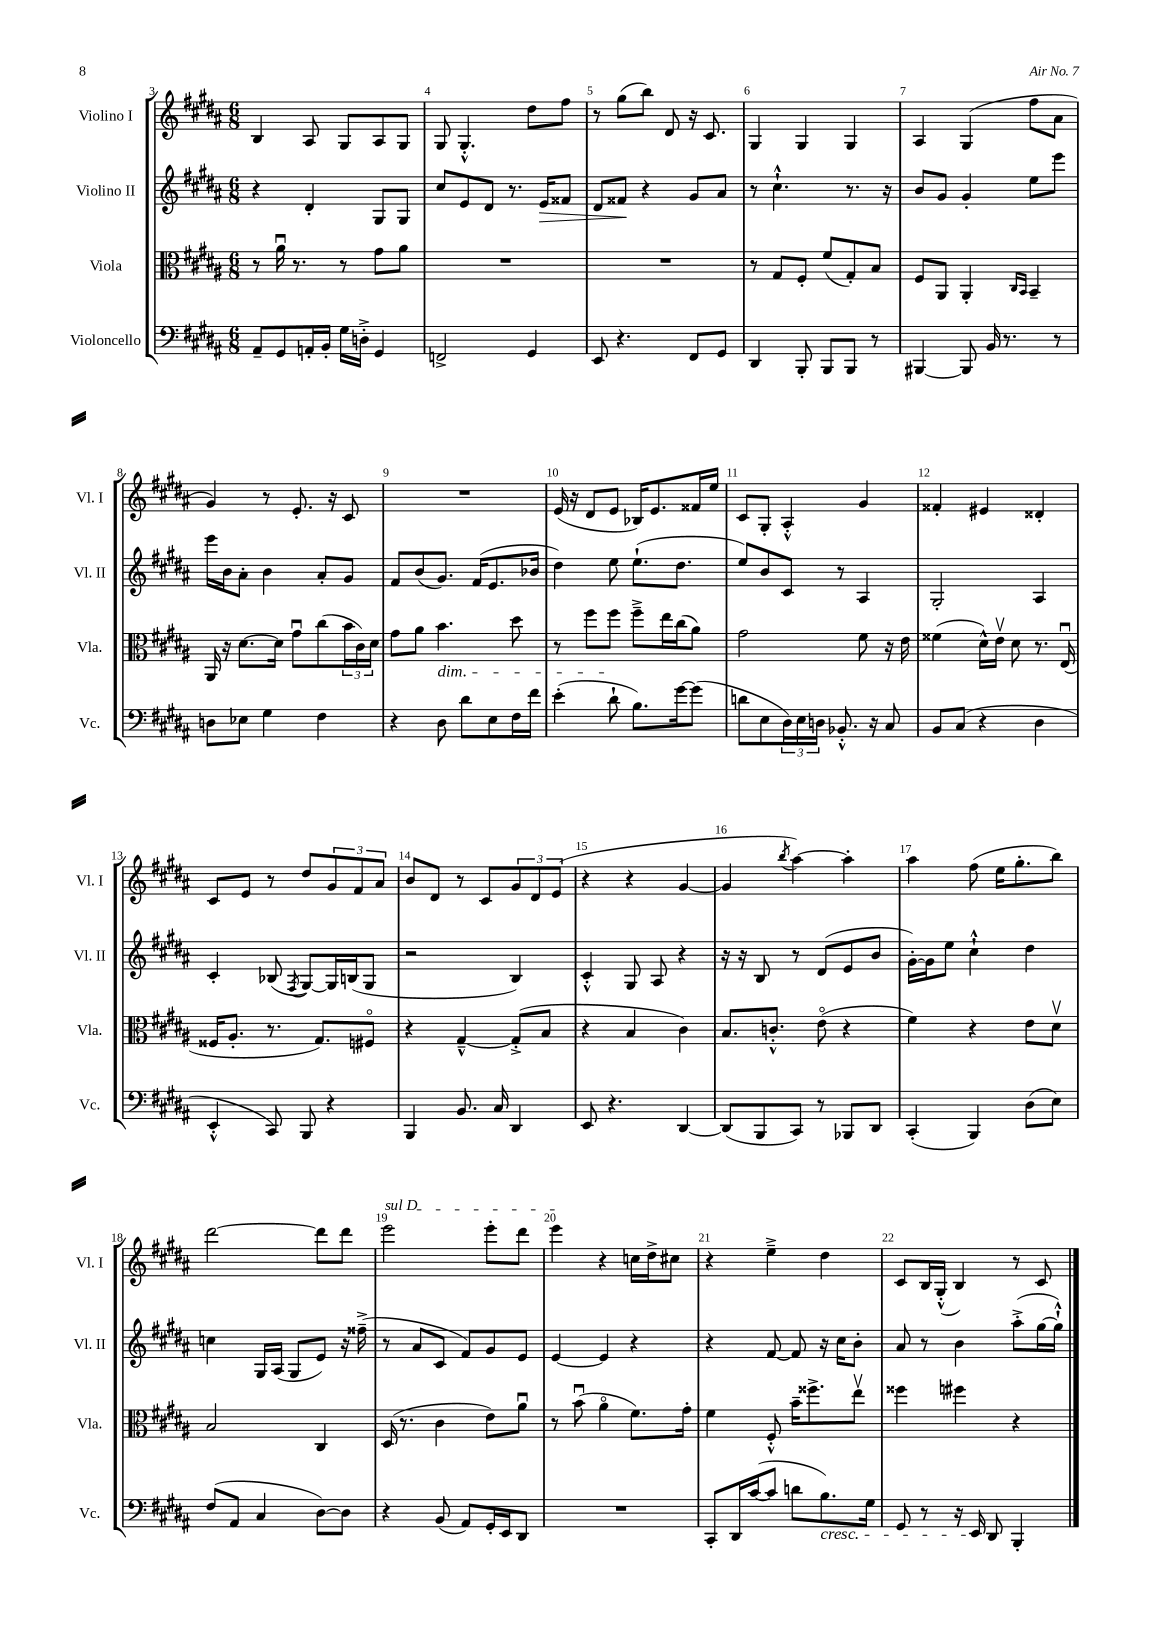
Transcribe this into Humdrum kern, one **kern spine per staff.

**kern	**kern	**kern	**dynam	**kern
*part4	*part3	*part2	*part2	*part1
*staff4	*staff3	*staff2	*staff2	*staff1
*I"Violoncello	*I"Viola	*I"Violino II	*	*I"Violino I
*I'Vc.	*I'Vla.	*I'Vl. II	*	*I'Vl. I
*clefF4	*clefC3	*clefG2	*	*clefG2
*k[f#c#g#d#a#]	*k[f#c#g#d#a#]	*k[f#c#g#d#a#]	*	*k[f#c#g#d#a#]
*M6/8	*M6/8	*M6/8	*	*M6/8
=3	=3	=3	=3	=3
8AA#~/L	8r	4r	.	4B/
8GG#/	16a#u\	.	.	.
.	8.r	.	.	.
16AAn'/L	.	4d#'/	.	8A#/
16BB'/JJ	.	.	.	.
16G#\LL	8r	.	.	8G#/L
16Dn'^\JJ	.	.	.	.
4GG#/	8g#\L	8G#/L	.	8A#/
.	8a#\J	8G#/J	.	8G#/J
=4	=4	=4	=4	=4
2FFn^/	2.r	8cc#/L	.	8G#/
.	.	8e/	.	4.G#'^^/
.	.	8d#/J	.	.
.	.	8.r	.	.
4GG#/	.	.	.	8dd#\L
!	!	!	!LO:HP:b	!
.	.	16e/KL	>	.
.	.	8f##X/J	.	8ff#\J
=5	=5	=5	=5	=5
8EE/	2.r	8d#/L	.	8r
4.r	.	8f##X/J	.	(8gg#\L
.	.	4r	]	8bb\J)
.	.	.	.	8d#/
8FF#/L	.	8g#/L	.	16r
.	.	.	.	8.c#/
8GG#/J	.	8a#/J	.	.
=6	=6	=6	=6	=6
4DD#/	8r	8r	.	4G#/
.	8G#/L	4.cc#`^^\	.	.
8BBB'/	8F#'/J	.	.	4G#/
8BBB/L	(8f#/L	.	.	.
8BBB/J	8G#'/)	8.r	.	4G#/
8r	8B/J	.	.	.
.	.	16r	.	.
=7	=7	=7	=7	=7
[4BBB#X/	8F#/L	8b/L	.	4A#/
.	8AA#/J	8g#/J	.	.
8BBB#/]	4AA#'/	4g#'/	.	(4G#/
16BB/	.	.	.	.
8.r	.	.	.	.
.	16qqC#/LL	.	.	.
.	16qqBB/JJ	.	.	.
.	4BB~/	8ee\L	.	8ff#\L
8r	.	8eee\J	.	8a#\J
!!LO:LB:g=z
=8	=8	=8	=8	=8
8Dn\L	16AA#/	16eee\LL	.	4g#/)
.	16r	16b\J	.	.
8E-X\J	[8.d#\L	8a#'\J	.	.
4G#\	.	4b\	.	8r
.	16d#\Jk]	.	.	.
.	8g#u\L	.	.	8.e'/
4F#\	(8cc#\	8a#'/L	.	.
.	.	.	.	16r
.	24b\L	8g#/J	.	8c#/
.	24c#\)	.	.	.
.	24d#\JJ	.	.	.
=9	=9	=9	=9	=9
4r	8g#\L	8f#/L	.	2.r
.	8a#\J	(8b/	.	.
!	!LO:TX:b:i:t=dim.	!	!	!
8D#\	4.b\	8.g#/J)	.	.
8d#\L	.	.	.	.
.	.	(16f#/KL	.	.
8E\	.	8.e/	.	.
16F#\L	8dd#\	.	.	.
16f#\JJ	.	16b-X/Jk	.	.
=10	=10	=10	=10	=10
(4e'\	8r	4dd#\)	.	(16e/
.	.	.	.	16r
.	8ff#\L	.	.	8d#/L
8d#`\	8ff#\J	8ee\	.	8e/J
8.B\L)	8ff#~^\L	(8.ee`\L	.	16B-X/KL)
.	.	.	.	8.e/
.	16ee\L	.	.	.
[16g#\k	(16cc#\J	8.dd#\J	.	.
(8g#\J]	8a#\J)	.	.	16f##X/L
.	.	.	.	16ee/JJ
=11	=11	=11	=11	=11
8dn\L	2g#\	8ee/L)	.	8c#/L
8E\	.	8b/	.	8G#'/J
24D#\L)	.	8c#/J	.	4A#'^^/
24E\	.	.	.	.
24Dn\JJ	.	.	.	.
8.BB-X'^^/	.	8r	.	.
.	8f#\	4A#/	.	4g#/
16r	.	.	.	.
8C#/	16r	.	.	.
.	16e\	.	.	.
=12	=12	=12	=12	=12
8BB/L	(4f##X\	2G#'/	.	4f##X'/
(8C#/J	.	.	.	.
4r	16d#^^\LL)	.	.	4e#X/
.	16ev\JJ	.	.	.
.	8d#\	.	.	.
4D#\	8.r	4A#/	.	4d##X'/
.	(16Eu/	.	.	.
!!LO:LB:g=z
=13	=13	=13	=13	=13
4EE'^^/	16F##X/KL	4c#'/	.	8c#/L
.	8.A#'/J	.	.	.
.	.	.	.	8e/J
8CC#/)	8.r	(8B-X/	.	8r
.	.	8qF#/	.	.
8BBB/	.	[8G#/L)	.	8dd#/L
.	8.G#/L)	.	.	.
4r	.	16G#/L]	.	12g#/
.	.	(16Bn/J	.	.
.	.	.	.	12f#/
.	8F#X/J	8G#/J	.	.
.	.	.	.	12a#/J
=14	=14	=14	=14	=14
4BBB/	4r	2r	.	8b/L
.	.	.	.	8d#/J
8.BB/	[4G#~^^/	.	.	8r
.	.	.	.	8c#/L
16C#/	.	.	.	.
4DD#/	(8G#'^/L]	4B/)	.	12g#/
.	.	.	.	12d#/
.	8B/J	.	.	.
.	.	.	.	(12e/J
=15	=15	=15	=15	=15
8EE/	4r	4c#'^^/	.	4r
4.r	.	.	.	.
.	4B/	8G#/	.	4r
.	.	8A#/	.	.
[4DD#/	4c#\)	4r	.	[4g#/
=16	=16	=16	=16	=16
(8DD#/L]	8.B/L	16r	.	4g#/]
.	.	16r	.	.
8BBB/	.	8B/	.	.
.	8.cn'^^/J	.	.	.
.	.	.	.	8qbb/
8CC#/J)	.	8r	.	[4aa#\)
8r	(8e\	(8d#/L	.	.
8BBB-X/L	4r	8e/	.	4aa#'\]
8DD#/J	.	8b/J	.	.
=17	=17	=17	=17	=17
(4CC#'/	4f#\)	[16g#'\LL)	.	4aa#\
.	.	16g#\J]	.	.
.	.	8ee\J	.	.
4BBB/)	4r	4cc#`^^\	.	(8ff#\
.	.	.	.	16ee\KL
.	.	.	.	8.gg#'\
(8D#\L	8e\L	4dd#\	.	.
8E\J)	8d#v\J	.	.	8bb\J)
!!LO:LB:g=z
=18	=18	=18	=18	=18
(8F#/L	2B/	4ccn\	.	[2ddd#\
8AA#/J	.	.	.	.
4C#/	.	16G#/LL	.	.
.	.	(16A#/JJ	.	.
.	.	8G#/L	.	.
[8D#\L)	4C#/	8e/J)	.	8ddd#\L]
8D#\J]	.	16r	.	8ddd#\J
.	.	(16ff##X~^\	.	.
=19	=19	=19	=19	=19
!	!	!	!	!LO:TX:a:i:t=sul D
4r	(16D#/	8r	.	2eee\
.	8.r	.	.	.
.	.	8a#/L	.	.
(8BB/	4c#\	8c#/J	.	.
8AA#/L)	.	8f#/L)	.	.
16GG#'/L	8e\L)	8g#/	.	8eee'\L
16EE/J	.	.	.	.
8DD#/J	8a#u\J	8e/J	.	8ddd#\J
=20	=20	=20	=20	=20
2.r	8r	[4e/	.	4eee\
.	(8bu\	.	.	.
.	4a#\	4e/]	.	4r
.	8.f#\L)	4r	.	16ccn\LL
.	.	.	.	16dd#^\J
.	.	.	.	8cc#X\J
.	16g#'\Jk	.	.	.
=21	=21	=21	=21	=21
8CC#'/L	4f#\	4r	.	4r
16DD#/L	.	.	.	.
([16c#/J	.	.	.	.
8c#/J]	8F#'^^/	[8f#/	.	4ee~^\
8dn\L	16b~\KL	8f#/]	.	.
.	8.ff##X^\	.	.	.
!LO:TX:b:i:t=cresc.	!	!	!	!
8.B\)	.	16r	.	4dd#\
.	.	16cc#\KL	.	.
.	8eev\J	8b'\J	.	.
16G#\Jk	.	.	.	.
=22	=22	=22	=22	=22
8GG#/	4ff##X\	8a#/	.	8c#/L
8r	.	8r	.	16B/L
.	.	.	.	(16G#'^^/JJ
16r	4ff#X\	4b\	.	4B/)
16EE/	.	.	.	.
8DD#/	.	.	.	.
4BBB'/	4r	(8aa#'^\L	.	8r
.	.	[16gg#\L	.	8c#/
.	.	16gg#`^^\JJ])	.	.
==	==	==	==	==
*-	*-	*-	*-	*-
